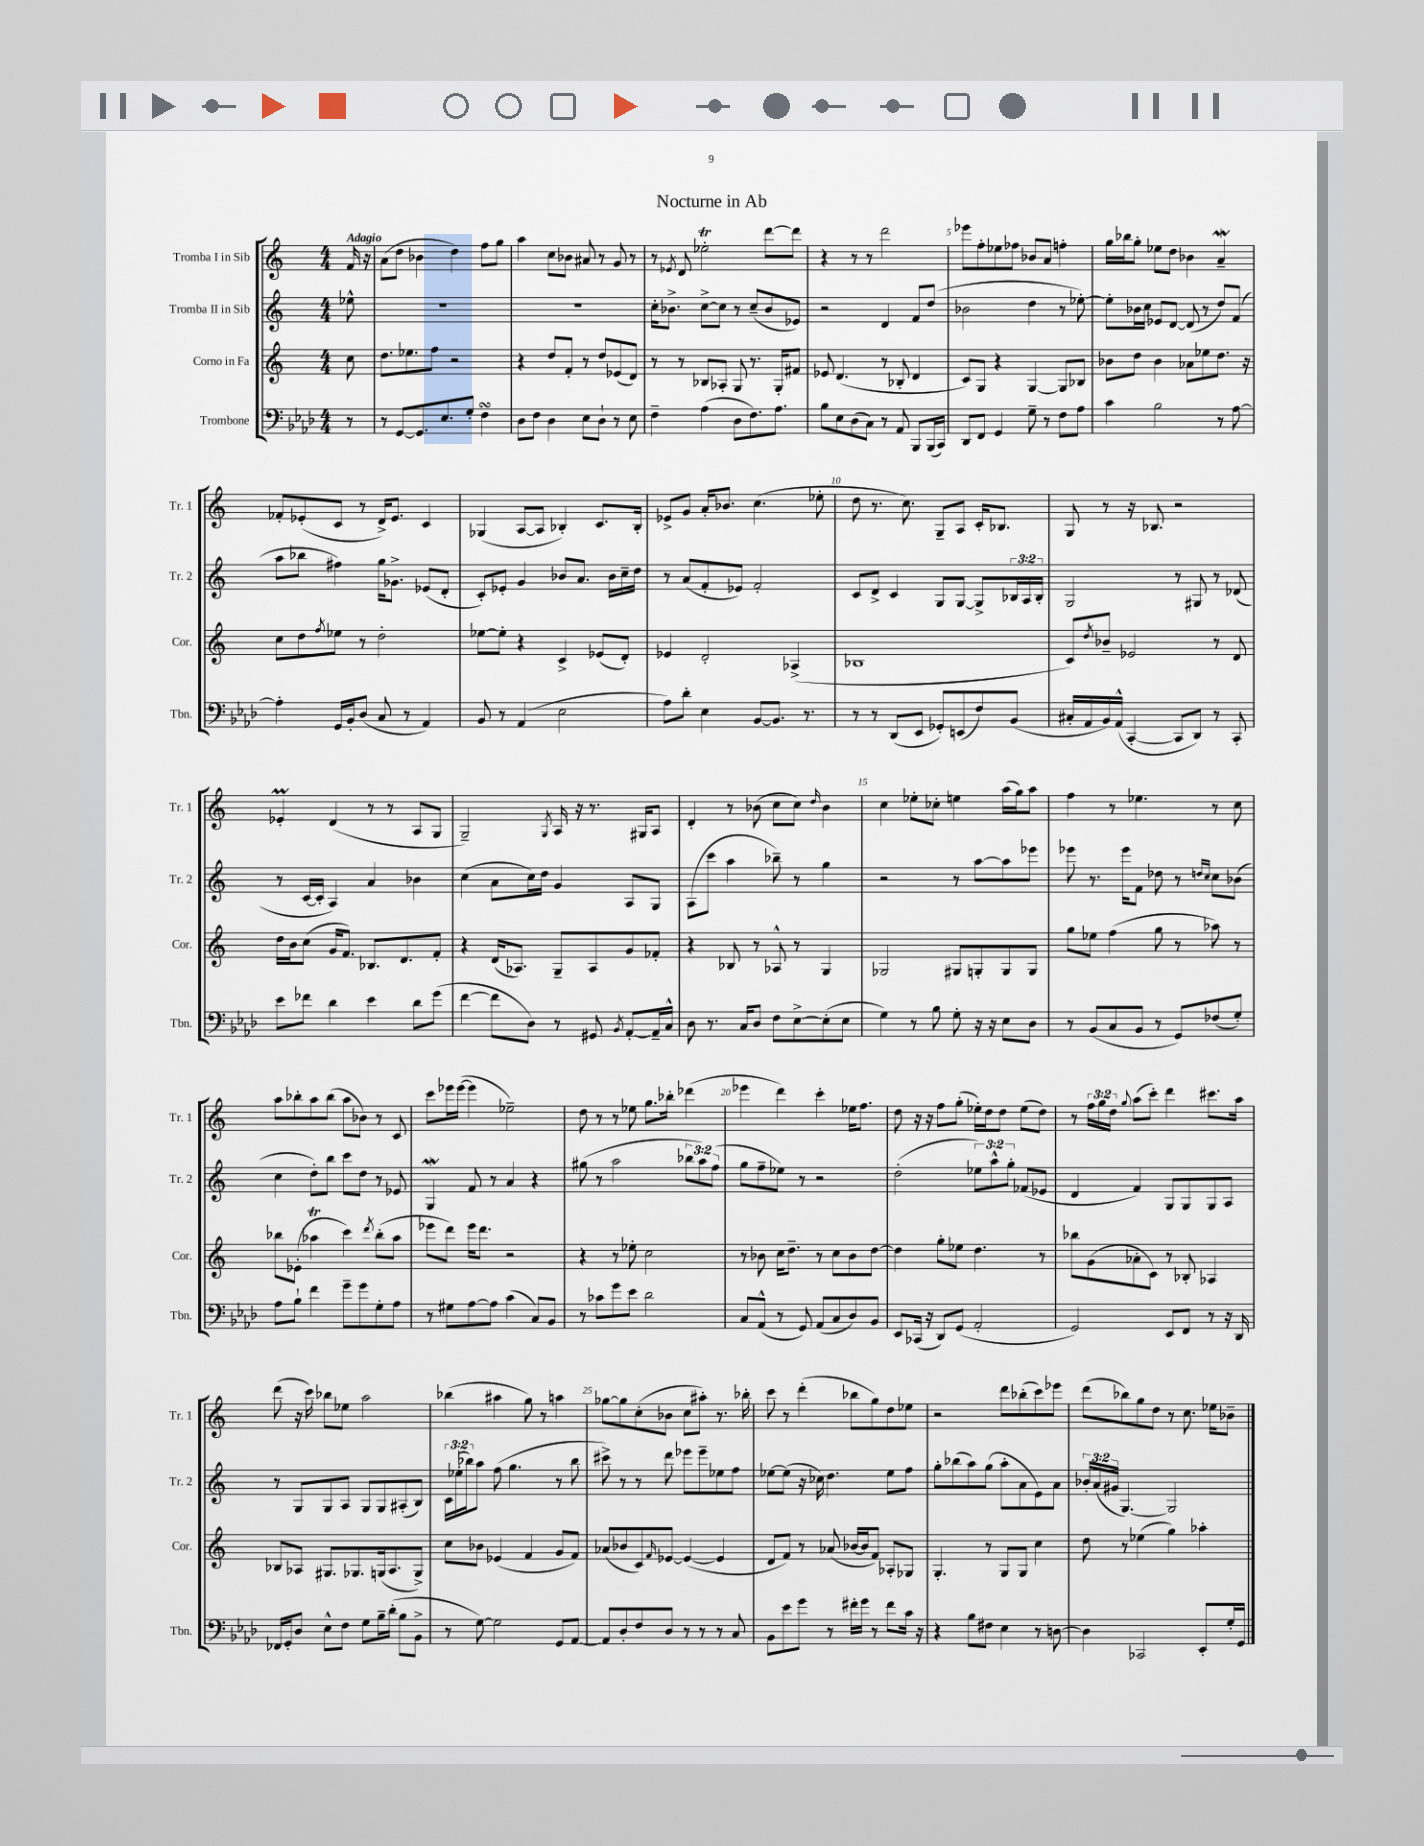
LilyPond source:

\header { title = "Nocturne in Ab" }
<<
\new StaffGroup <<
\new Staff = "s0" \with { instrumentName = "Tromba I in Sib" shortInstrumentName = "Tr. 1" } {
    \clef treble \key c \major \numericTimeSignature \time 4/4 \override Staff.TupletNumber.text = #tuplet-number::calc-fraction-text \partial 8 \tempo "Adagio"
    f'16 r16 |
    a'8( d''8 bes'4 d''4) f''8 g''8 |
    a''4 c''8 bes'8 ais'8 r8 g'8 r8 |
    r8 \acciaccatura { ees'8 } d'8 ees''2-.\trill d'''8~ d'''8 |
    r4 r8 r8 d'''2 |
    ees'''8 f''8-. ees''8 fes''8 bes'8 a'8 f''4-. |
    g''16 bes''16 g''8-. ees''8 d''8 bes'4 a'4--\mordent |
    fes'8-. ees'8-.( c'8 r8 d'16->) ees'8. c'4 |
    ges4( a8~ a8 bes4-.) c'8. bes16-. |
    ees'8-> g'8 a'16-. bes'8. c''4.( ees''8-. |
    d''8 r8. c''8.) g8-- a8 c'16-. bes8. |
    g8 r8 r16 bes8. r2 |
    ees'4-.\prall d'4( r8 r8 a8 g8 |
    g2--) \acciaccatura { g8 } a16 r16 r8. gis16 a8 |
    d'4-. r8 bes'8( c''8 c''8) \grace { d''16 } bes'4 |
    c''4 ees''8-. ces''8-. e''4 a''16( g''16) a''8 |
    f''4 r8 ees''4. r8 c''8 |
    a''8 bes''8-. a''8 bes''8( a''8 bes'8) r8 c'8 |
    c'''8 ees'''16 ees'''16~( ees'''4 ees''2--) |
    d''8 r8 r8 ees''8 g''8. bes''16-. des'''4( |
    ees'''4 d'''4) c'''4-. ees''16 f''8. |
    d''8 r16 r16 f''8 g''8-.( ees''16-.) d''16 d''8 ees''8( d''8) |
    r8 \tuplet 3/2 { f''16 g''16 d''16 } \appoggiatura { g''8 } a''8( c'''8-.) d'''4 cis'''8. a''16 |
    d'''8( r16 c'''16) bes''8 ees''8 a''2 |
    bes''4( ais''4 g''8) r8 a''4 |
    ges''8~ ges''8 c''8-.( bes'8 c''8 ais''8-.) r8. bes''16-. |
    c'''8 r8 d'''4-.( bes''8 g''8) d''8 ees''8 |
    r2 d'''8 bes''8-.( c'''8) ees'''8 |
    d'''8( bes''8) g''8 d''8 r8 c''8. ees''16 bes'8-- \bar "|." |
}
\new Staff = "s1" \with { instrumentName = "Tromba II in Sib" shortInstrumentName = "Tr. 2" } {
    \clef treble \key c \major \numericTimeSignature \time 4/4 \override Staff.TupletNumber.text = #tuplet-number::calc-fraction-text \partial 8
    ees''8-^ |
    r1 |
    R1 |
    c''16-. bes'8.-> c''8~-> c''8 r8 c''8--( bes'8 ees'8) |
    r2 d'4 f'8 d''8( |
    bes'2 d''4 r8 ees''8~-.) |
    ees''8-. bes'16 c''16 ees'8 d'8~ d'8( r8 d''8) f'8( |
    a''8 bes''8 fis''4) g''16 ges'8.-> ees'8( d'8-. |
    c'8-.) ees'8-. g'4 bes'8 a'8. bes'16 c''16-- d''16 |
    r8 a'8( f'8-. ees'8) f'2-. |
    c'8 d'8-> c'4 g8 g8~ g8-> \tuplet 3/2 { bes16 a16 bes16-. } |
    g2 r8 gis8 r8 des'8( |
    r8 c'16~ c'16-. a4) a'4 bes'4 |
    c''4( a'8 c''16) d''16 g'4 a8 g8 |
    a8( c'''8 a''4 bes''8--) r8 g''4 |
    r2 r8 a''8~ a''8 ees'''8 |
    ees'''8 r8. ees'''16 f'8 des''8 r8 \grace { d''16 c''16 } c''8 bes'8( |
    c''4 d''8-.) b''8 c'''8 d''8 r8 ees'8 |
    g4\mordent f'8 r8 a'4 r4 |
    gis''8( r8 a''2 \tuplet 3/2 { bes''8 a''8) f''8( } |
    g''8 f''8-- ees''8) r8 r2 |
    d''2-.( \tuplet 3/2 { ees''8) a''8-^ g''8-. } fes'8( ees'8 |
    d'4 f'4) g8 g8 g8 a8 |
    r8 g8 g8 a8 g8 g8 ais8-.( b8) |
    \tuplet 3/2 { c'16 ees''16-.( bes''16) } a''8 f''8( g''4. r8 bes''8 |
    cis'''8->) r8 r8 d'''8 ees'''8 ees'''8-- ees''8 f''8 |
    ees''8~ ees''8( r16 ces''16) d''4. ees''8 f''8 |
    g''8-. bes''8( a''8) g''8( a''8-. a'8 e'8) a'8 |
    \tuplet 3/2 { bes'16-. a'16( gis'16 } g4.~) g2 \bar "|." |
}
\new Staff = "s2" \with { instrumentName = "Corno in Fa" shortInstrumentName = "Cor." } {
    \clef treble \key c \major \numericTimeSignature \time 4/4 \partial 8
    c''8 |
    d''8. ees''8. f''8 r2 |
    r4 d''8 f'8-. r8 d''8 ees'8( d'8) |
    r8 r8 bes8 aes8-. g8 r8. g16-. fis'8 |
    ees'8 d'4.( r8 bes8-. d'4 |
    c'8) g8 r4 g4~ g8 bes8 |
    bes'8 d''8 bes'4 aes'8 ees''8 d''8. r16 |
    c''8 d''8 \acciaccatura { f''8 } ees''8 r8 d''2-. |
    ees''8~ ees''8-. r4 c'4-> ees'8( d'8-.) |
    ees'4 d'2-. aes4->( |
    bes1 |
    c'8) \acciaccatura { d''8 } bes'8-- ees'2 r8 d'8 |
    d''16 b'16 c''8( g'16 f'8.) bes8. d'8. f'8-. |
    r4 d'16( aes8.) g8-- aes8 g'8 fes'8-. |
    r4 bes8 r8 aes8-^ r8 g4 |
    ges2 gis8 g8-. g8 g8 |
    g''8 ees''8 f''4( g''8 r8 aes''8) r8 |
    bes''8 ees'8-.( aes''4\trill c'''4) \acciaccatura { d'''8 } bes''8-.( aes''8 |
    ees'''8 d'''8) ees'''16 d'''8. r2 |
    r4 r8 ees''8-. c''2 |
    r8 bes'8 c''16 d''8.-- r8 c''8 bes'8 d''8~ |
    d''4 g''8-. ees''8 d''4. r8 |
    bes''8 g'8( aes'8-. c'8) r8 bes8-. aes4 |
    bes8 aes8 gis8. ges8. g16( aes8. g8->) |
    c''8 bes'8 ees'4( f'4 g'8 f'8) |
    aes'8( bes'8 c'8) \grace { f'16 } ees'8~ ees'4~( ees'4 |
    d'8 f'8) r8 aes'8( bes'16~ bes'16 f'8) aes8-. ges8 |
    g4.-. r8 g8 g8 c''4 |
    d''8 r8 ees''4( g''4) aes''4-. \bar "|." |
}
\new Staff = "s3" \with { instrumentName = "Trombone" shortInstrumentName = "Tbn." } {
    \clef bass \key aes \major \numericTimeSignature \time 4/4 \partial 8
    r8 |
    r8 g,8~ g,8. ees8. g8-. f4\turn |
    des8 f8 des4 ees8 des8-! r8 ees8 |
    f4-- aes4( des8 f8.) aes8. |
    bes8 ees8 des8( c8) r8 aes,8 bes,,8 bes,,16( c,16) |
    des,8 f,8 g,4 g8-- r8 f8 aes8 |
    c'4 bes2 r8 aes8~ |
    aes4-. g,16 bes,16-. des8( c8 r8 aes,4) |
    bes,8 r8 aes,4( ees2 |
    aes8) des'8-. ees4 bes,8~ bes,8. r8. |
    r8 r8 des,8( ees,8 ges,8-.) e,8( f8) bes,8( |
    cis16-. aes,16 bes,16) aes,16-^( c,4~-. c,8 des,8) r8 c,8-. |
    ees'8 fes'8 des'4 ees'4 des'8 g'8( |
    f'4~ f'8 des8) r8 gis,8 \acciaccatura { bes,8 } aes,8~-. aes,16-- c16-^ |
    des8 r8. c16 des8 f8 ees8~-> ees8-.( ees8 |
    g4) r8 bes8 g8-. r16 r16 ees8 des8 |
    r8 bes,8( c8 bes,8 r8 g,8) fes8( g8-.) |
    aes8 bes8-! f'4 g'8-- g'8 g8-. aes8 |
    r8 gis8 aes8~ aes8 c'4( c8) bes,8 |
    r8 ces'8 g'8 ees'8 des'2 |
    c8 aes,8-^( r8 g,8) aes,8( c8 des8) bes,8 |
    ees,8 ces,16( r16 des,8) g,8( aes,2-. |
    g,2) ees,8 f,8 r8 r16 des,16 |
    fes,16 g,16-. des8 ees8-^ f8 g8 bes16-- des'16-.( bes8 bes,8-> |
    r8 g8~) g2 g,8 aes,8~ |
    aes,8 des8-. f8 des8 r8 r8 r8 c8 |
    bes,8 ees'8 g'8 r8 fis'16-. g'16 r8 fis'8 c'16 r16 |
    r4 bes8 fis8 ees4 r8 d8~ |
    d4 ces,2 ees,8-. g16-. g,16 \bar "|." |
}
>>
>>
\layout { \context { \Score \override BarNumber.break-visibility = ##(#f #t #t) barNumberVisibility = #(every-nth-bar-number-visible 5) } }
